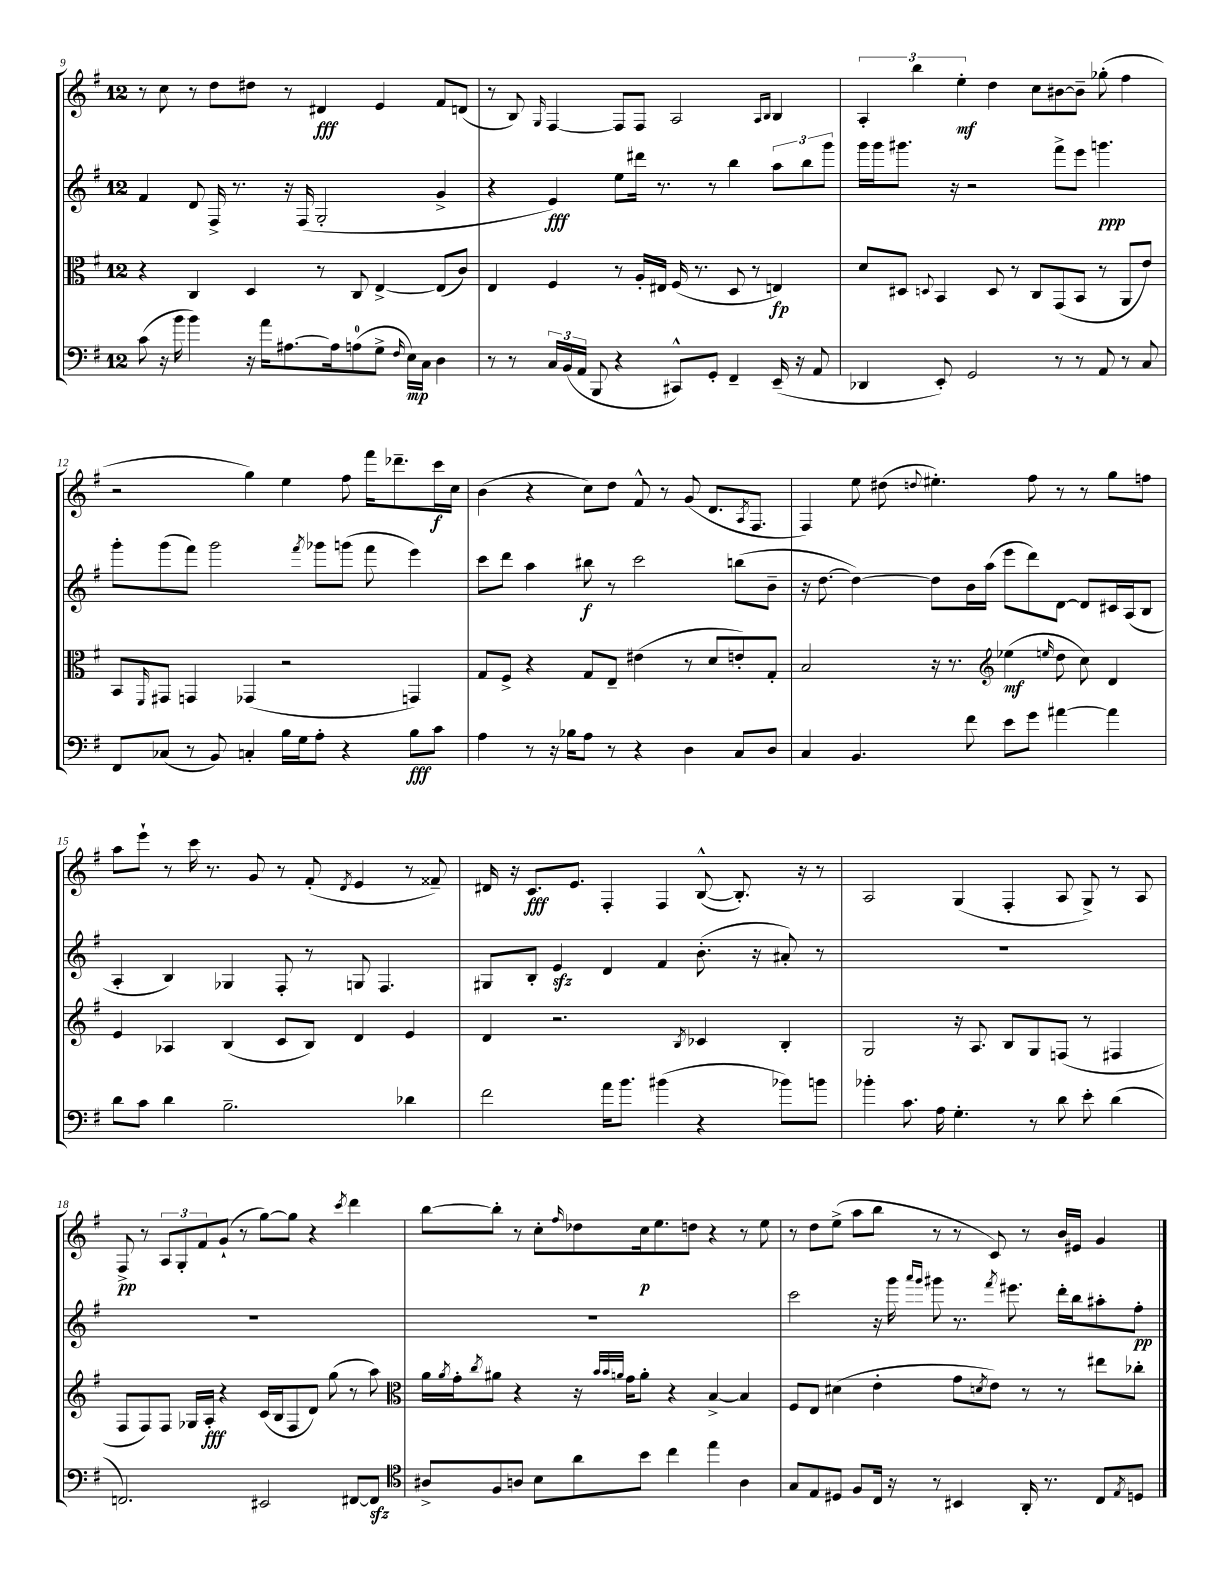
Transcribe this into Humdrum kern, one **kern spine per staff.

**kern	**dynam	**kern	**dynam	**kern	**dynam	**kern	**dynam
*part4	*part4	*part3	*part3	*part2	*part2	*part1	*part1
*staff4	*staff4	*staff3	*staff3	*staff2	*staff2	*staff1	*staff1
*clefF4	*	*clefC3	*	*clefG2	*	*clefG2	*
*k[f#]	*	*k[f#]	*	*k[f#]	*	*k[f#]	*
*M12/8	*	*M12/8	*	*M12/8	*	*M12/8	*
=9	=9	=9	=9	=9	=9	=9	=9
(8c\	.	4r	.	4f#/	.	8r	.
16r	.	.	.	.	.	8cc\	.
16b\	.	.	.	.	.	.	.
4b\)	.	4C/	.	8d/	.	8r	.
.	.	.	.	16F#^/	.	8dd\L	.
.	.	.	.	8.r	.	.	.
16r	.	4D/	.	.	.	8dd#X\J	.
16a\KL	.	.	.	.	.	.	.
[8.A#X\	.	.	.	16r	.	8r	.
.	.	.	.	(16F#/	.	.	.
.	.	8r	.	2G'/	.	4d#X/	fff
16A#\k]	.	.	.	.	.	.	.
(8An\	.	8C/	.	.	.	.	.
8G^\J	.	[4E^/	.	.	.	4e/	.
16qqF#/	.	.	.	.	.	.	.
16E\LL)	mp	.	.	.	.	.	.
16C\JJ	.	.	.	.	.	.	.
4D\	.	(8E/L]	.	4g^/	.	8f#/L	.
.	.	8c/J)	.	.	.	(8dn/J	.
=10	=10	=10	=10	=10	=10	=10	=10
8r	.	4E/	.	4r	.	8r	.
8r	.	.	.	.	.	8B/)	.
.	.	.	.	.	.	16qqG/	.
24C/LL	.	4F#/	.	4e/)	fff	[4F#/	.
(24BB/	.	.	.	.	.	.	.
24AA/JJ	.	.	.	.	.	.	.
8BBB/	.	.	.	.	.	.	.
4r	.	8r	.	8ee\L	.	8F#/L]	.
.	.	16A'/LL	.	16ddd#X\Jk	.	8F#/J	.
.	.	16E#X/JJ	.	8.r	.	.	.
8CC#X^^/L)	.	(16F#/	.	.	.	2A/	.
.	.	8.r	.	.	.	.	.
8GG'/J	.	.	.	8r	.	.	.
4FF#~/	.	8D/	.	4bb\	.	.	.
.	.	8r	.	.	.	.	.
.	.	.	.	.	.	16qqA/LL	.
.	.	.	.	.	.	16qqB/JJ	.
(16EE~/	.	4En/)	fp	12aa\L	.	4B/	.
16r	.	.	.	.	.	.	.
.	.	.	.	12bb\	.	.	.
8AA/	.	.	.	.	.	.	.
.	.	.	.	12ggg\J	.	.	.
=11	=11	=11	=11	=11	=11	=11	=11
4DD-X/	.	8d/L	.	16ggg\LL	.	6A'/	.
.	.	.	.	16ggg\J	.	.	.
.	.	8D#X/J	.	8.ggg#X\J	.	.	.
.	.	.	.	.	.	6bb\	.
.	.	8qqDn/	.	.	.	.	.
8EE'/)	.	4BB/	.	.	.	.	.
.	.	.	.	16r	.	.	.
.	.	.	.	.	.	6ee'\	mf
2GG/	.	.	.	2r	.	.	.
.	.	8D/	.	.	.	4dd\	.
.	.	8r	.	.	.	.	.
.	.	8C/L	.	.	.	8cc\L	.
8r	.	(8GG/	.	8fff#^\L	.	[8b#X\	.
8r	.	8BB/J	.	8eee\J	.	8b#~\J]	.
8AA/	.	8r	.	4.gggn\	ppp	(8gg-X'\	.
8r	.	8AA/L	.	.	.	4ff#\	.
8C/	.	8e/J)	.	.	.	.	.
!!LO:LB:g=z
=12	=12	=12	=12	=12	=12	=12	=12
8FF#/L	.	8BB/L	.	8ggg'\L	.	2r	.
.	.	16qqFF#/	.	.	.	.	.
(8C-X/J	.	8GG#X/J	.	(8ggg\	.	.	.
8r	.	4GGn/	.	8fff#\J)	.	.	.
8BB/)	.	.	.	2ggg\	.	.	.
4Cn'/	.	(4GG-X/	.	.	.	4gg\)	.
16B\LL	.	2r	.	.	.	4ee\	.
16G\J	.	.	.	.	.	.	.
.	.	.	.	8qfff#/	.	.	.
8A'\J	.	.	.	8ggg-X\L	.	.	.
4r	.	.	.	(8gggn\J	.	8ff#\	.
.	.	.	.	8fff#\	.	16fff#\KL	.
.	.	.	.	.	.	8.ddd-X~\	.
8B\L	fff	4GGn/)	.	4eee\)	.	.	.
8c\J	.	.	.	.	.	16ccc\L	f
.	.	.	.	.	.	16cc\JJ	.
=13	=13	=13	=13	=13	=13	=13	=13
4A\	.	8G/L	.	8ccc\L	.	(4b\	.
.	.	8F#^/J	.	8ddd\J	.	.	.
8r	.	4r	.	4aa\	.	4r	.
16r	.	.	.	.	.	.	.
16B-X\KL	.	.	.	.	.	.	.
8A\J	.	8G/L	.	8bb#X\	f	8cc\L)	.
8r	.	8E~/J	.	8r	.	8dd\J	.
4r	.	(4e#X\	.	2ccc\	.	8f#^^/	.
.	.	.	.	.	.	8r	.
4D\	.	8r	.	.	.	(8g/	.
.	.	8d/L	.	.	.	8.d/L	.
8C/L	.	8en'/)	.	(8bbn\L	.	.	.
.	.	.	.	.	.	8qA/	.
.	.	.	.	.	.	8.F#/J	.
8D/J	.	8G'/J	.	8b~\J	.	.	.
=14	=14	=14	=14	=14	=14	=14	=14
4C/	.	2B/	.	16r	.	4F#/)	.
.	.	.	.	[8.dd\	.	.	.
4.BB/	.	.	.	4dd\_)	.	8ee\	.
.	.	.	.	.	.	(8dd#X\	.
.	.	.	.	.	.	8qqddn/	.
.	.	16r	.	8dd\L]	.	4.ee#X'\)	.
.	.	8.r	.	.	.	.	.
8f#\	.	.	.	16b\L	.	.	.
.	.	.	.	(16aa\JJ	.	.	.
*	*	*clefG2	*	*	*	*	*
8e\L	.	(4ee-X\	mf	8eee\L	.	.	.
8g\J	.	.	.	8ddd\)	.	8ff#\	.
.	.	16qqeen/	.	.	.	.	.
[4a#X\	.	8dd\	.	[8d\J	.	8r	.
.	.	8cc\)	.	8d/L]	.	8r	.
4a#\]	.	4d/	.	16c#X/L	.	8gg\L	.
.	.	.	.	(16A/J	.	.	.
.	.	.	.	8B/J	.	8ffn\J	.
!!LO:LB:g=z
=15	=15	=15	=15	=15	=15	=15	=15
8d\L	.	4e/	.	4A'/	.	8aa\L	.
8c\J	.	.	.	.	.	8eee`\J	.
4d\	.	4A-X/	.	4B/)	.	8r	.
.	.	.	.	.	.	16ccc\	.
.	.	.	.	.	.	8.r	.
2.B~\	.	(4B/	.	4G-X/	.	.	.
.	.	.	.	.	.	8g/	.
.	.	8c/L	.	8F#'/	.	8r	.
.	.	8B/J)	.	8r	.	(8f#'/	.
.	.	.	.	.	.	8qd/	.
.	.	4d/	.	8Gn/	.	4e/	.
.	.	.	.	4.F#/	.	.	.
4d-X\	.	4e/	.	.	.	8r	.
.	.	.	.	.	.	8f##X~/)	.
=16	=16	=16	=16	=16	=16	=16	=16
2f#\	.	4d/	.	8G#X/L	.	16d#X/	.
.	.	.	.	.	.	16r	.
.	.	.	.	8B'/J	.	8.c/L	fff
.	.	2.r	.	4ezz/	.	.	.
.	.	.	.	.	.	8.e/J	.
16a\KL	.	.	.	4d/	.	4F#'/	.
8.b\J	.	.	.	.	.	.	.
(4b#X\	.	.	.	4f#/	.	4F#/	.
.	.	8qB/	.	.	.	.	.
4r	.	4c-X/	.	(8.b'\	.	([8B^^/	.
.	.	.	.	.	.	8.B'/])	.
.	.	.	.	16r	.	.	.
8b-X\L)	.	4B'/	.	8a#X'/)	.	.	.
.	.	.	.	.	.	16r	.
8bn\J	.	.	.	8r	.	8r	.
=17	=17	=17	=17	=17	=17	=17	=17
4b-X'\	.	2G/	.	1.r	.	2A/	.
8.c\	.	.	.	.	.	.	.
16A\	.	.	.	.	.	.	.
4.G'\	.	16r	.	.	.	(4G/	.
.	.	8.A/	.	.	.	.	.
.	.	8B/L	.	.	.	4F#'/	.
8r	.	8G/	.	.	.	.	.
8d\	.	(8Fn/J	.	.	.	8A/	.
8e'\	.	8r	.	.	.	8G^/)	.
(4d\	.	4F#X/	.	.	.	8r	.
.	.	.	.	.	.	8A/	.
!!LO:LB:g=z
=18	=18	=18	=18	=18	=18	=18	=18
2.FFn/)	.	8F#/L	.	1.r	.	8F#^/	pp
.	.	8F#/)	.	.	.	8r	.
.	.	8F#/J	.	.	.	12A/L	.
.	.	.	.	.	.	12G'/	.
.	.	16G-X/LL	.	.	.	.	.
.	.	.	.	.	.	12f#/	.
.	.	16A'/JJ	fff	.	.	.	.
.	.	4r	.	.	.	(8g`/J	.
.	.	.	.	.	.	8r	.
2EE#X/	.	(16c/LL	.	.	.	[8gg\L)	.
.	.	16B/J	.	.	.	.	.
.	.	8F#/	.	.	.	8gg\J]	.
.	.	8d/J)	.	.	.	4r	.
.	.	(8gg\	.	.	.	.	.
.	.	.	.	.	.	8qccc/	.
[8FF#X/L	.	8r	.	.	.	4ddd\	.
8FF#zz/J]	.	8aa\)	.	.	.	.	.
=19	=19	=19	=19	=19	=19	=19	=19
*clefC4	*	*clefC3	*	*	*	*	*
8A#X^/L	.	16a\LL	.	1.r	.	[8bb\L	.
.	.	8qa/	.	.	.	.	.
.	.	16g'\J	.	.	.	.	.
.	.	8qcc/	.	.	.	.	.
8F#/	.	8a#X\J	.	.	.	8bb'\J]	.
8An/J	.	4r	.	.	.	8r	.
8B\L	.	.	.	.	.	8cc'\L	.
.	.	.	.	.	.	16qqff#/	.
8a\	.	16r	.	.	.	8dd-X\	.
.	.	32qqb/LLL	.	.	.	.	.
.	.	32qqb/	.	.	.	.	.
.	.	32qqan/JJJ	.	.	.	.	.
.	.	16g\KL	.	.	.	.	.
8b\J	.	8a'\J	.	.	.	16cc\k	p
.	.	.	.	.	.	8.ee\	.
4cc\	.	4r	.	.	.	.	.
.	.	.	.	.	.	8ddn\J	.
4ee\	.	[4B^/	.	.	.	4r	.
4A\	.	4B/]	.	.	.	8r	.
.	.	.	.	.	.	8ee\	.
=20	=20	=20	=20	=20	=20	=20	=20
8G/L	.	8F#/L	.	2ccc\	.	8r	.
8E/	.	8E/J	.	.	.	8dd\L	.
8D#X/J	.	(4d#X\	.	.	.	(8ee^\J	.
8F#/L	.	.	.	.	.	8aa\L	.
16C/Jk	.	4e'\	.	16r	.	8bb\J	.
16r	.	.	.	16ggg\	.	.	.
.	.	.	.	16qqaaa/LL	.	.	.
.	.	.	.	16qqggg/JJ	.	.	.
8r	.	.	.	8ggg#X\	.	8r	.
4BB#X/	.	8g\L	.	8.r	.	8r	.
.	.	8qdn/	.	.	.	.	.
.	.	8e\J)	.	.	.	8c/)	.
.	.	.	.	8qfff#/	.	.	.
.	.	.	.	8.eee#X\	.	.	.
16AA'/	.	8r	.	.	.	8r	.
8.r	.	.	.	.	.	.	.
.	.	8r	.	16ddd'\LL	.	16b/LL	.
.	.	.	.	16bb\J	.	16e#X/JJ	.
8C/L	.	8ee#X\L	.	8aa#X'\	.	4g/	.
8qE/	.	.	.	.	.	.	.
8Dn/J	.	8cc-X'\J	.	8ff#'\J	pp	.	.
==	==	==	==	==	==	==	==
*-	*-	*-	*-	*-	*-	*-	*-
